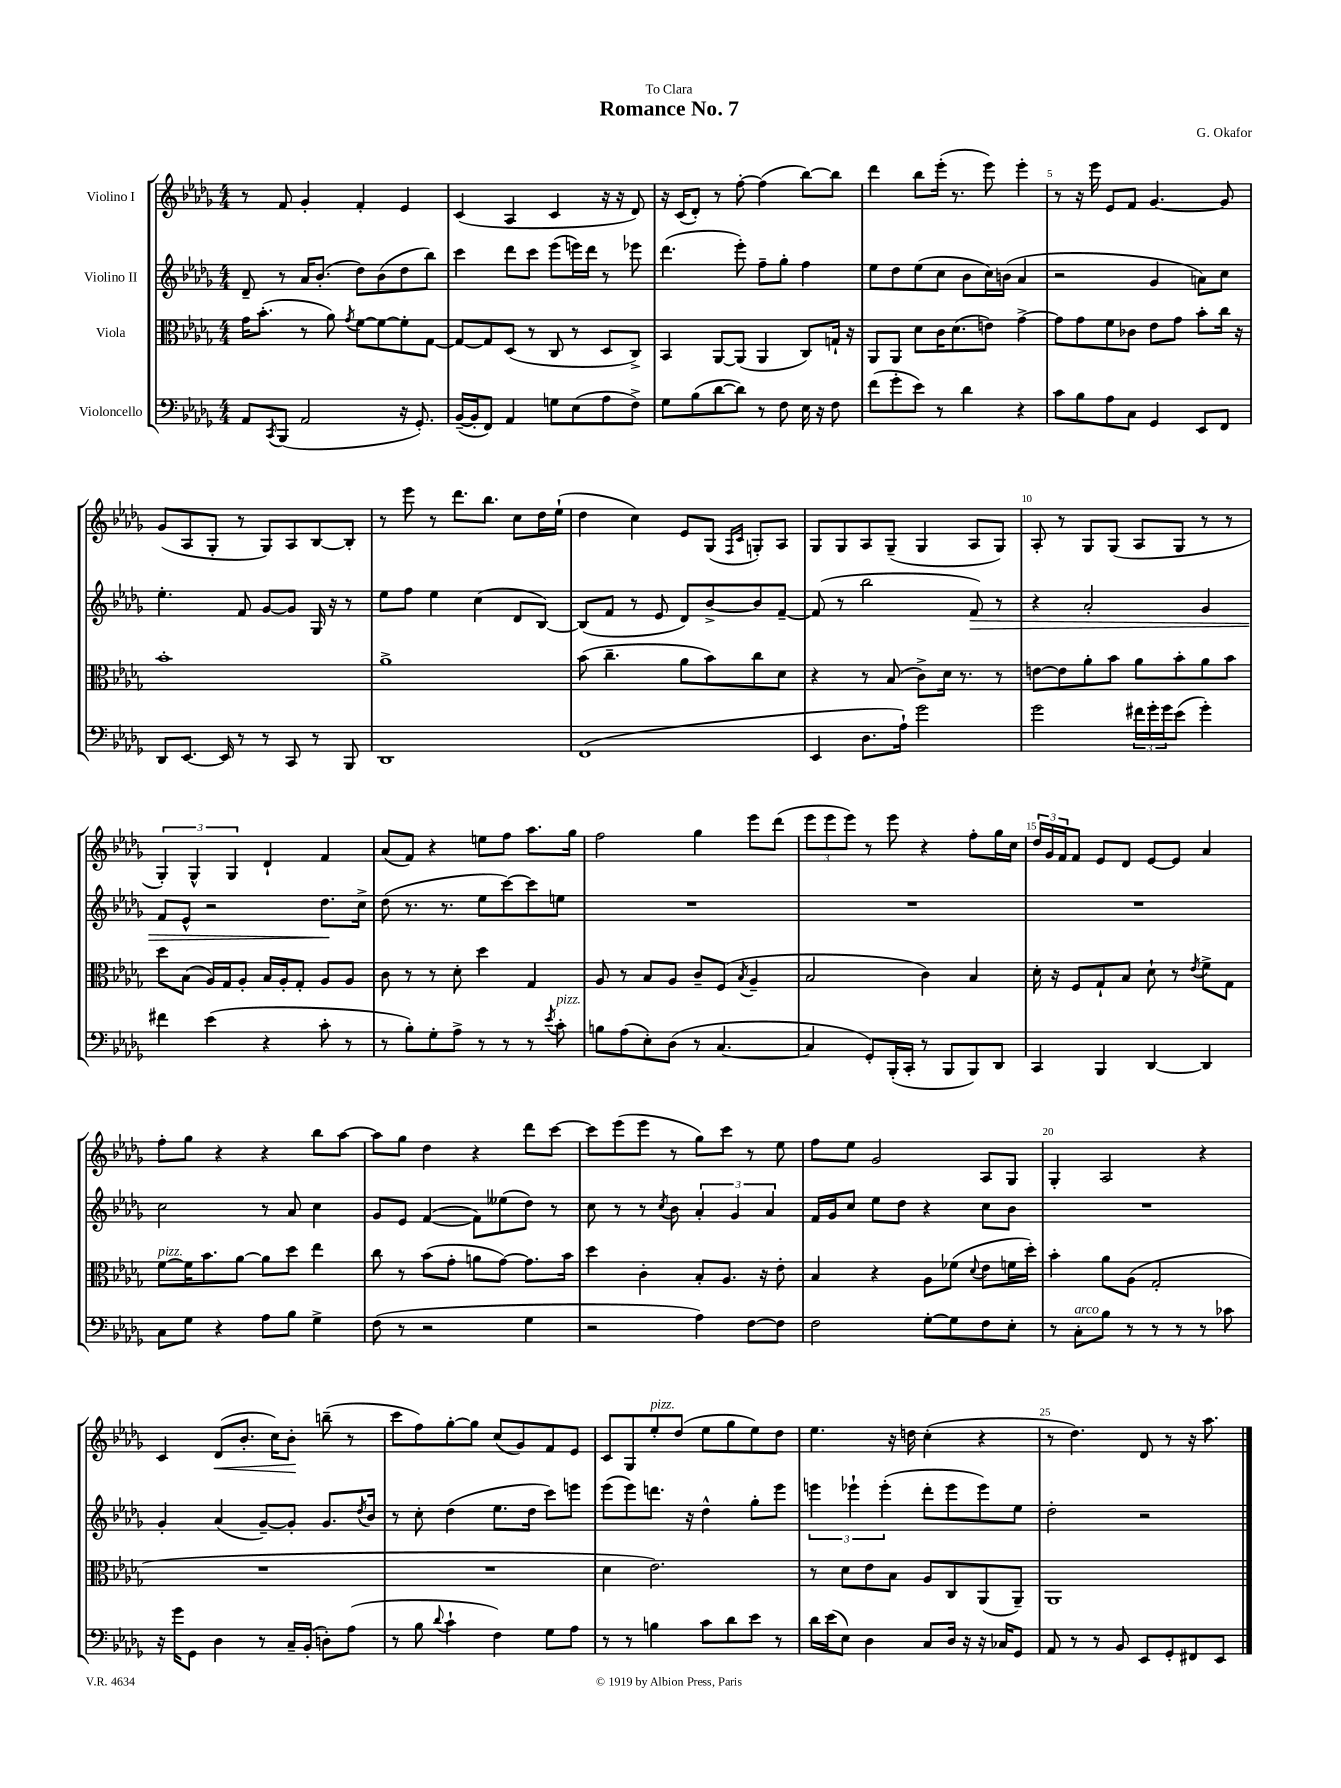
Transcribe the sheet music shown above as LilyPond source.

\header { title = "Romance No. 7" composer = "G. Okafor" dedication = "To Clara" }
<<
\new StaffGroup <<
\new Staff = "s0" \with { instrumentName = "Violino I" } {
    \clef treble \key des \major \numericTimeSignature \time 4/4
    r8 f'8 ges'4-. f'4-. ees'4 |
    c'4( aes4 c'4 r16 r16 des'8) |
    r16 c'16( des'8-.) r8 f''8~-. f''4( bes''8~) bes''8 |
    des'''4 bes''8 ees'''16-.( r8. ees'''8) ees'''4-. |
    r8 r16 ees'''16 ees'8 f'8 ges'4.~ ges'8 |
    ges'8( aes8 ges8-. r8 ges8) aes8 bes8~ bes8-. |
    r8 ees'''8 r8 des'''8. bes''8. c''8 des''16 ees''16-!( |
    des''4 c''4) ees'8 ges8( \grace { f16 c'16 } g8-.) aes8 |
    ges8 ges8 aes8 ges8--( ges4 aes8 ges8) |
    aes8-. r8 ges8 ges8( aes8 ges8 r8 r8 |
    \tuplet 3/2 { ges4-.) ges4-^ ges4 } des'4-! f'4 |
    aes'8( f'8) r4 e''8 f''8 aes''8. ges''16 |
    f''2 ges''4 ees'''8 des'''8( |
    \tuplet 3/2 { ees'''8 ees'''8 ees'''8) } r8 ees'''8 r4 f''8-. ges''16 c''16 |
    \tuplet 3/2 { des''16 ges'16 f'16 } f'8 ees'8 des'8 ees'8~ ees'8 aes'4 |
    f''8-. ges''8 r4 r4 bes''8 aes''8~ |
    aes''8 ges''8 des''4 r4 des'''8 c'''8~ |
    c'''8 ees'''8( ees'''8 r8 ges''8) c'''8 r8 ees''8 |
    f''8 ees''8 ges'2 aes8 ges8 |
    ges4-. aes2 r4 |
    c'4 des'8\<( bes'8.-. c''16) bes'8-.\! b''8--( r8 |
    c'''8 f''8) ges''8~-. ges''8 c''8( ges'8) f'8 ees'8 |
    c'8 ges8 ees''8-.^\markup { \italic "pizz." } des''8( ees''8 ges''8 ees''8) des''8 |
    ees''4. r16 d''16 c''4-.( r4 |
    r8 des''4.) des'8 r8 r16 aes''8. \bar "|." |
}
\new Staff = "s1" \with { instrumentName = "Violino II" } {
    \clef treble \key des \major \numericTimeSignature \time 4/4
    des'8-- r8 aes'16 bes'8.-.( des''8) bes'8( des''8 bes''8) |
    c'''4 des'''8 c'''8 ees'''8( e'''16) des'''16 r8 ees'''8 |
    des'''4.( ees'''8-.) f''8-- ges''8-. f''4 |
    ees''8 des''8 ees''8( c''8 bes'8 c''16) b'16( aes'4 |
    r2 ges'4 a'8) c''8 |
    ees''4.-. f'8 ges'8~ ges'8 ges16 r16 r8 |
    ees''8 f''8 ees''4 c''4( des'8 bes8~) |
    bes8( f'8 r8 ees'8 des'8) bes'8~-> bes'8 f'8~-- |
    f'8( r8 bes''2 f'8\>) r8 |
    r4 aes'2-. ges'4 |
    f'8 ees'8-^ r2 des''8.\! c''16-> |
    des''8( r8. r8. ees''8 c'''8~) c'''8 e''8 |
    R1 |
    R1 |
    R1 |
    c''2 r8 aes'8 c''4 |
    ges'8 ees'8 f'4~( f'8) eeses''8( des''8) r8 |
    c''8 r8 r8 \acciaccatura { c''8 } bes'8 \tuplet 3/2 { aes'4-. ges'4 aes'4 } |
    f'16 ges'16 c''8 ees''8 des''8 r4 c''8 bes'8 |
    R1 |
    ges'4-. aes'4( ges'8~--) ges'8-. ges'8. \acciaccatura { des''8 } bes'16 |
    r8 c''8-. des''4( ees''8. des''16 c'''8) e'''8 |
    ees'''8( ees'''8) d'''8. r16 des''4-^ ges''8-. ees'''8 |
    \tuplet 3/2 { e'''4 ees'''4-! ees'''4-.( } des'''8-. ees'''8 ees'''8) ees''8 |
    des''2-. r2 \bar "|." |
}
\new Staff = "s2" \with { instrumentName = "Viola" } {
    \clef alto \key des \major \numericTimeSignature \time 4/4
    ges'16 bes'8.-.( r8 aes'8) \acciaccatura { ges'8 } f'8~ f'8~ f'8-. ges8~ |
    ges8~ ges8 des8( r8 c8 r8 des8 c8->) |
    bes,4 aes,8~ aes,8( aes,4 c8) g16-! r16 |
    aes,8 aes,8 des'8 c'16 des'8.( e'8) ges'4~-> |
    ges'8 ges'8 f'8 ces'8 ees'8 ges'8 bes'8-. c''16 r16 |
    bes'1-. |
    aes'1-> |
    bes'8( c''4.-- aes'8 bes'8) c''8 des'8 |
    r4 r8 bes8( c'8->) des'16 r8. r8 |
    e'8~ e'8 aes'8-. bes'8 aes'8 bes'8-. aes'8 bes'8 |
    des''8 bes8( aes16) ges16 aes8-. bes16 aes16-. ges8-. aes8 aes8 |
    c'8 r8 r8 des'8-. des''4 ges4 |
    aes8 r8 bes8 aes8 c'8-- f8( \acciaccatura { bes8 } aes4-- |
    bes2 c'4) bes4 |
    des'16-. r16 f8 ges8-! bes8 des'8-! r8 \acciaccatura { ees'8 } f'8-> ges8 |
    f'8~^\markup { \italic "pizz." } f'16 bes'8. aes'8~ aes'8 des''8 ees''4 |
    c''8 r8 bes'8( ges'8-. a'8 ges'8~) ges'8. bes'16 |
    des''4 c'4-. bes8-. aes8. r16 ees'8-. |
    bes4 r4 aes8 fes'8( \appoggiatura { des'8 } ees'8 f'16 des''16-.) |
    bes'4-. aes'8 aes8( ges2-. |
    R1 |
    R1 |
    des'4 ees'2.) |
    r8 des'8 ees'8 bes8 aes8 c8 aes,8( aes,8--) |
    aes,1 \bar "|." |
}
\new Staff = "s3" \with { instrumentName = "Violoncello" } {
    \clef bass \key des \major \numericTimeSignature \time 4/4
    aes,8 \acciaccatura { c,8 } bes,,8( aes,2 r16 ges,8.-.) |
    bes,16~--( bes,16-. f,8) aes,4 g8 ees8( aes8 f8->) |
    ges8 bes8( des'8~ des'8) r8 f8 ees16 r16 f8 |
    f'8( ges'8-. ees'8) r8 des'4 r4 |
    c'8 bes8 aes8 c8 ges,4 ees,8 f,8 |
    des,8 ees,8.~ ees,16 r8 r8 c,8 r8 bes,,8 |
    des,1 |
    f,1( |
    ees,4 des8. aes16-!) ges'2 |
    ges'2 \tuplet 3/2 { fis'16 ges'16-. ges'16 } ees'8( ges'4-.) |
    fis'4 ees'4( r4 c'8-. r8 |
    r8 bes8-.) ges8-. aes8-> r8 r8 r8 \acciaccatura { ees'8 } c'8-.^\markup { \italic "pizz." } |
    b8 aes8( ees8-.) des8( r8 c4.~ |
    c4 ges,8-.) bes,,16-.( c,16-. r8 bes,,8 bes,,8) des,8 |
    c,4 bes,,4 des,4~ des,4 |
    c8 ges8 r4 aes8 bes8 ges4-> |
    f8( r8 r2 ges4 |
    r2 aes4) f8~ f8 |
    f2 ges8~-. ges8 f8 ees8-. |
    r8 c8-.^\markup { \italic "arco" } bes8 r8 r8 r8 r8 ces'8 |
    r16 ges'16 ges,8 des4 r8 c16-- bes,16-.( d8-.) aes8( |
    r8 bes8 \appoggiatura { des'8 } c'4-! f4) ges8 aes8 |
    r8 r8 b4 c'8 des'8 ees'8 r8 |
    des'16 ees'16( ees8) des4 c8 des16 r16 r16 ces16 ges,8 |
    aes,8 r8 r8 bes,8 ees,8 ges,8-. fis,8 ees,8 \bar "|." |
}
>>
>>
\layout { \context { \Score \override BarNumber.break-visibility = ##(#f #t #t) barNumberVisibility = #(every-nth-bar-number-visible 5) } }
